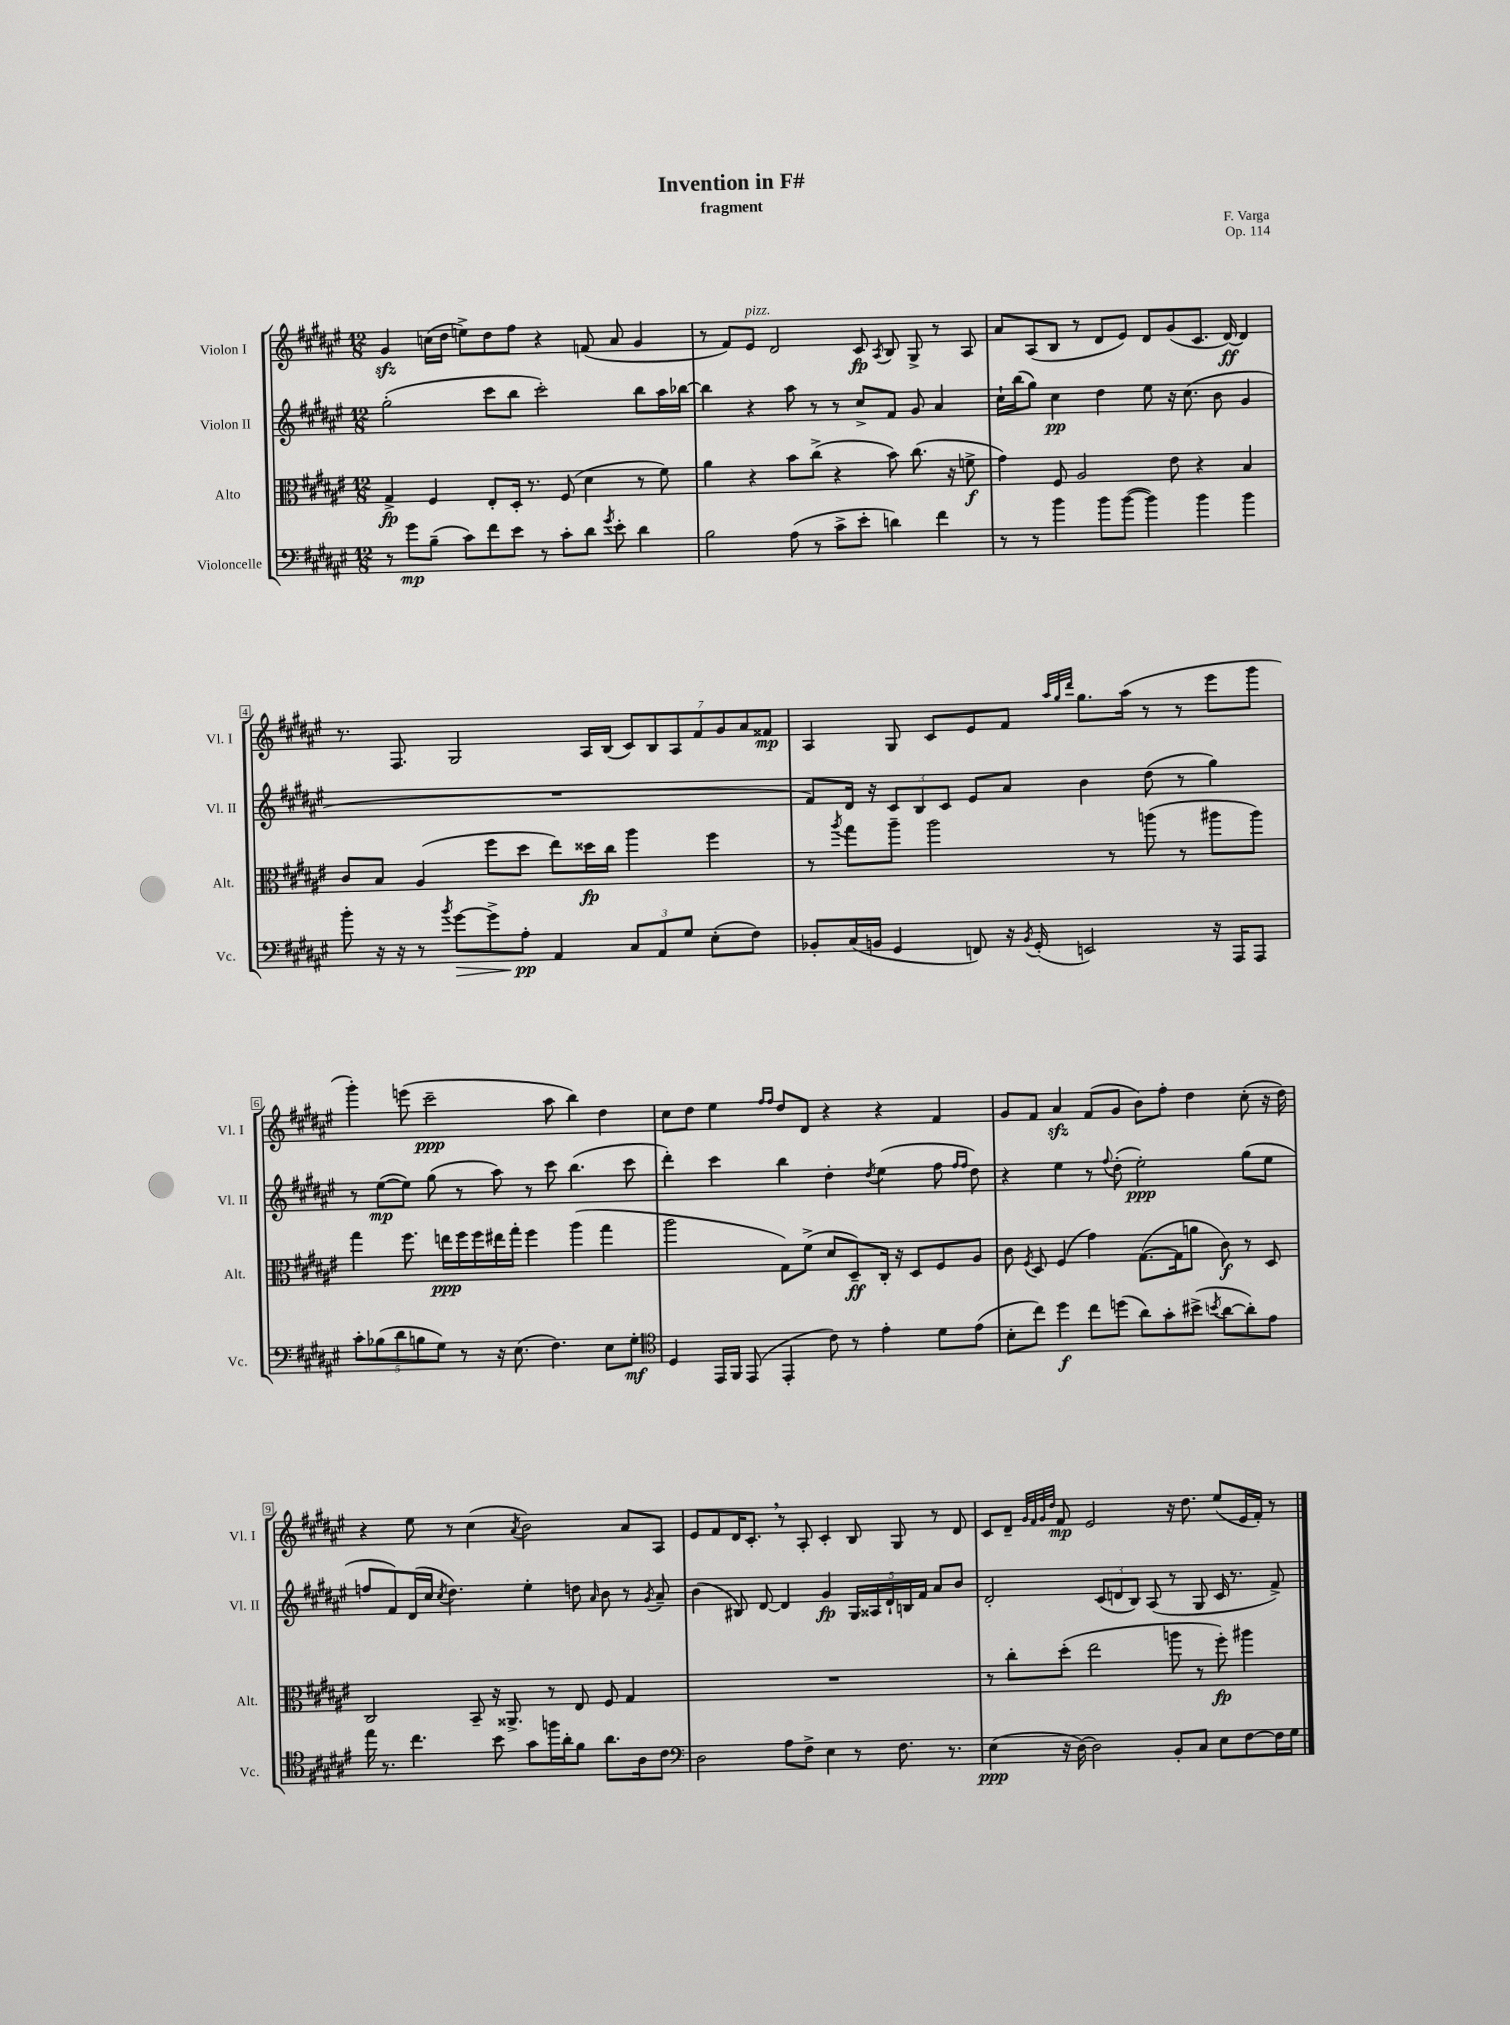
\header { title = "Invention in F#" composer = "F. Varga" subtitle = "fragment" opus = "Op. 114" }
<<
\new StaffGroup <<
\new Staff = "s0" \with { instrumentName = "Violon I" shortInstrumentName = "Vl. I" } {
    \clef treble \key fis \major \numericTimeSignature \time 12/8
    \autoBeamOff gis'4\sfz c''16[( dis''16] e''8[->) dis''8 fis''8] r4 f'8( ais'8 gis'4 |
    r8 fis'8[) eis'8]^\markup { \italic "pizz." } dis'2 cis'8\fp \acciaccatura { ais8 } b8 gis8-> r8 ais8 |
    ais'8[ ais8( b8] r8 dis'8[ eis'8]) dis'8[ gis'8( cis'8.] dis'16~\ff) dis'4 |
    r8. fis8. gis2 ais16[ b16]( \tuplet 7/4 { cis'8[) b8 ais8 fis'8 gis'8 ais'8 fisis'8]\mp } |
    ais4 gis8 cis'8[ eis'8 fis'8] \grace { ais''32[ gis''32 dis'''32] } gis''8.[ ais''16]( r8 r8 eis'''8[ gis'''8] |
    gis'''4-.) e'''8( cis'''2--\ppp ais''8 b''4) dis''4 |
    cis''8[ dis''8] eis''4 \grace { fis''16[ fis''16] } dis''8[ dis'8] r4 r4 fis'4 |
    gis'8[ fis'8] ais'4\sfz fis'8[( gis'8] b'8[) fis''8]-. dis''4 cis''8-.( r16 dis''16) |
    r4 eis''8 r8 cis''4( \acciaccatura { ais'8 } b'2) ais'8[ ais8] |
    eis'8[ fis'8 dis'16 cis'8.]-. \breathe r8 ais8-. cis'4-. b8 gis8 r8 dis'8 |
    cis'8[ dis'8]-- \grace { gis'32[ fis'32 gis'32 dis''32] } fis'8\mp eis'2 r16 dis''8. eis''8[( eis'16 fis'16]-.) r8 \bar "|." |
}
\new Staff = "s1" \with { instrumentName = "Violon II" shortInstrumentName = "Vl. II" } {
    \clef treble \key fis \major \numericTimeSignature \time 12/8
    \autoBeamOff gis''2-.( cis'''8[ b''8] cis'''2-.) b''8[ ais''16 bes''16]~ |
    bes''4 r4 ais''8 r8 r8 cis''8[-> fis'8] gis'8 ais'4 |
    cis''16[-! b''16( gis''8]) cis''4\pp dis''4 eis''8 r16 cis''8.( b'8 gis'4 |
    R1. |
    fis'8[) dis'16] r16 \tuplet 3/2 { cis'8[ b8 cis'8] } eis'8[ ais'8] b'4 dis''8( r8 gis''4) |
    r8 eis''8[~\mp( eis''8]) gis''8( r8 ais''8) r8 cis'''8 b''4.( cis'''8 |
    dis'''4-.) cis'''4 b''4 dis''4-. \acciaccatura { dis''8 } eis''4( fis''8 \grace { fis''16[ fis''16] } dis''8) |
    r4 eis''4 r8 \appoggiatura { fis''8 } dis''8-.( eis''2-.\ppp) gis''8[( eis''8] |
    f''8[ fis'8) dis'16( cis''16] \acciaccatura { cis''8 } dis''4.) eis''4-. d''8 \grace { ais'16 } b'8 r8 \acciaccatura { gis'8 } ais'8-- |
    b'4( bis8) dis'8~ dis'4 gis'4\fp \tuplet 5/4 { gis16[ aisis16 dis'16-! b16 fis'16] } ais'8[ b'8] |
    dis'2-. \tuplet 3/2 { cis'8[( d'8 b8]) } ais8( r8 gis8 cis'16 r8. fis'8->) \bar "|." |
}
\new Staff = "s2" \with { instrumentName = "Alto" shortInstrumentName = "Alt." } {
    \clef alto \key fis \major \numericTimeSignature \time 12/8
    \autoBeamOff gis4->\fp fis4 eis8[-. dis16]-. r8. fis8( dis'4 r8 fis'8) |
    ais'4 r4 b'8[ cis''8]->( r4 b'8) cis''8.( r16 f'8->\f |
    gis'4) fis8 ais2 eis'8 r4 b4 |
    cis'8[ b8] ais4( fis''8[ dis''8] eis''8[) disis''16\fp cis''16] ais''4 fis''4 |
    r8 \acciaccatura { ais''8 } gis''8[ ais''8]-- ais''2 r8 a''8( r8 ais''8[ ais''8]) |
    gis''4 fis''8. e''16[\ppp fis''16 fis''16 eis''16 gis''16]-. fis''4 ais''4( gis''4 |
    ais''2 gis8[) fis'8]->( dis'8[ dis8--\ff) cis16]-. r16 dis8[ fis8 ais8] |
    cis'8 \acciaccatura { fis8 } dis8 fis4( gis'4) gis8.[~( gis16 a'8] cis'8\f) r8 dis8 |
    cis2 b,8-- r16 aisis,8.-> r8 eis8 fis8 gis4 |
    R1. |
    r8 cis''8[-. dis''8]-.( eis''2 a''8 r8 fis''8-.\fp) ais''4 \bar "|." |
}
\new Staff = "s3" \with { instrumentName = "Violoncelle" shortInstrumentName = "Vc." } {
    \clef bass \key fis \major \numericTimeSignature \time 12/8
    \autoBeamOff r8 gis'8[\mp b8]--( cis'8[) fis'8 eis'8] r8 cis'8[-. dis'8] \acciaccatura { gis'8 } eis'8-. dis'4 |
    b2 ais8( r8 cis'8[-> eis'8]-. d'4) fis'4 |
    r8 r8 b'4 b'8[ b'8]~( b'4) b'4 b'4 |
    b'8-. r16 r16 r8 \acciaccatura { b'8 } gis'8[~\> gis'8-> ais8]-.\pp\! ais,4 \tuplet 3/2 { cis8[ ais,8 gis8] } eis8[-.( fis8]) |
    bes,8[-. cis16( b,16] gis,4 f,8) r16 \acciaccatura { b,8 } gis,16-.( e,2) r16 ais,,16[ ais,,8] |
    \tuplet 5/4 { cis'8[-. bes8( dis'8 b8 gis8]) } r8 r16 eis8.( fis4.) eis8[ gis8]-.\mf |
    \clef tenor dis4 eis,16[ fis,16] eis,8( eis,4-. cis'8) r8 eis'4-. dis'8[ eis'8]( |
    b8[-. cis''8]) dis''4\f cis''8[ d''8]( ais'8[) gis'8-. bis'8]->( \acciaccatura { b'8 } ais'8[~ ais'8-.) eis'8] |
    eis''16 r8. cis''4. b'8 gis'8[ f''16 ais'16-. fis'8] ais'8.[ ais16 cis'8] |
    \clef bass dis2 ais8[ fis8]-> eis4 r8 fis8. r8. |
    eis4\ppp( r16 dis16~) dis2 b,8[-. cis8] eis8[ fis8~ fis16 gis16] \bar "|." |
}
>>
>>
\layout { \context { \Score \override BarNumber.stencil = #(make-stencil-boxer 0.1 0.3 ly:text-interface::print) } }
